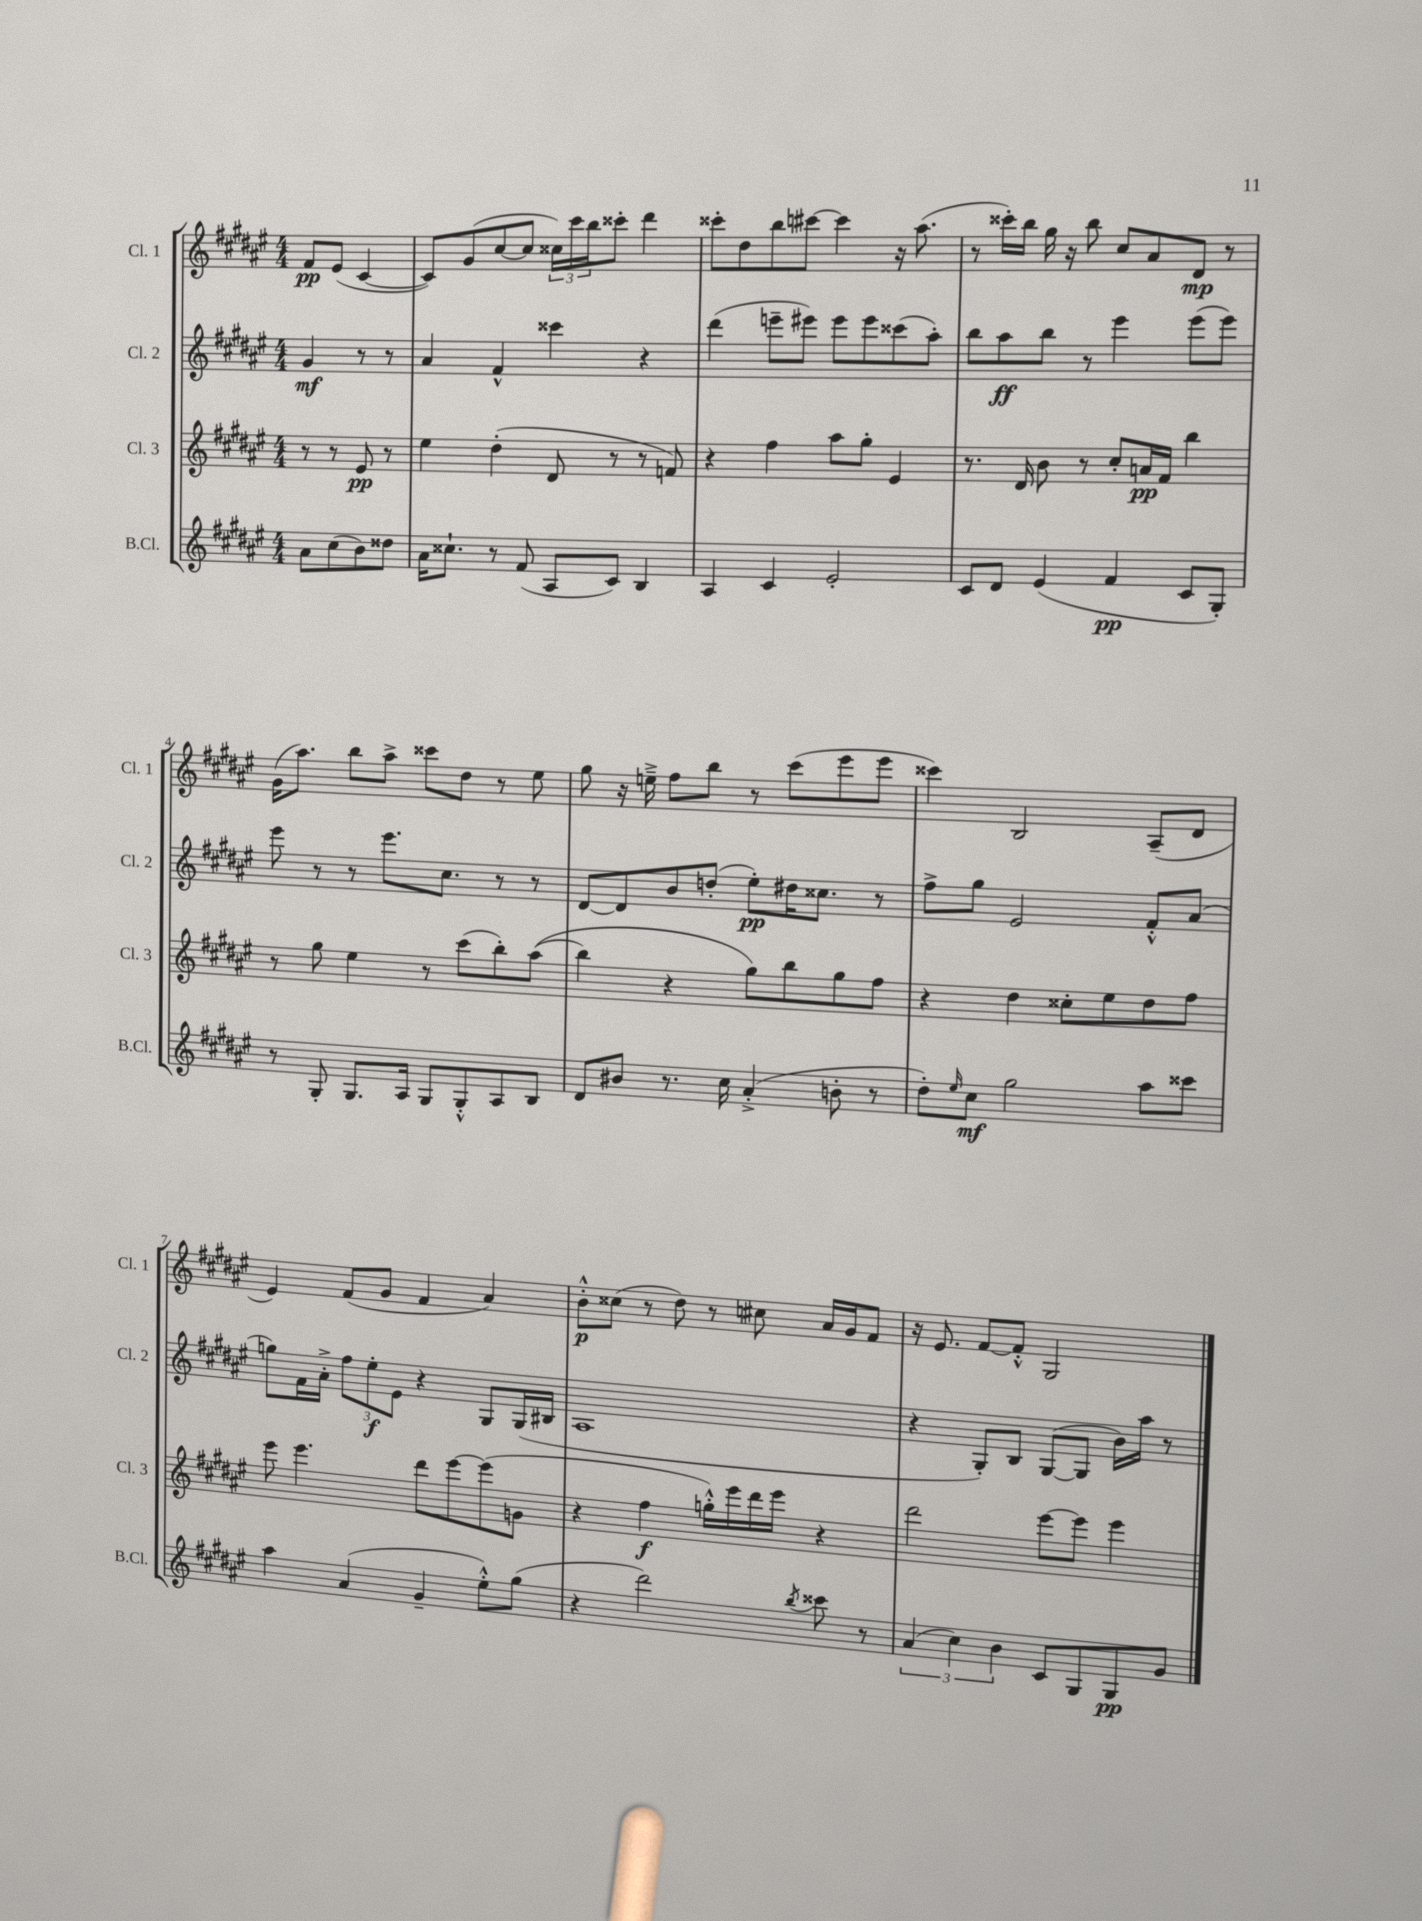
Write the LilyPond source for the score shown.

<<
\new StaffGroup <<
\new Staff = "s0" \with { instrumentName = "Cl. 1" shortInstrumentName = "Cl. 1" } {
    \clef treble \key fis \major \numericTimeSignature \time 4/4 \partial 2
    fis'8\pp eis'8( cis'4~ |
    cis'8) gis'8( cis''8~ cis''8 \tuplet 3/2 { cisis''16) cis'''16 b''16 } cisis'''8-. dis'''4 |
    cisis'''8-. dis''8 b''8 cis'''8~ cis'''4 r16 ais''8.( |
    r8 cisis'''16-.) b''16 gis''16 r16 b''8 cis''8 ais'8 dis'8\mp r8 |
    gis'16( ais''8.) b''8 ais''8-> cisis'''8 dis''8 r8 eis''8 |
    gis''8 r16 e''16---> fis''8 b''8 r8 cis'''8( eis'''8 eis'''8 |
    cisis'''4) b2 ais8--( dis'8 |
    eis'4) fis'8( gis'8 fis'4 ais'4) |
    b'8-.-^\p cisis''8( r8 dis''8) r8 cis''8 ais'16 gis'16 fis'8 |
    r16 eis'8. fis'8~ fis'8-.-^ gis2 \bar "|." |
}
\new Staff = "s1" \with { instrumentName = "Cl. 2" shortInstrumentName = "Cl. 2" } {
    \clef treble \key fis \major \numericTimeSignature \time 4/4 \partial 2
    gis'4\mf r8 r8 |
    ais'4 fis'4-^ cisis'''4 r4 |
    dis'''4( e'''8-- eis'''8) eis'''8 eis'''8 cisis'''8( ais''8-.) |
    b''8 ais''8\ff b''8 r8 eis'''4 eis'''8( eis'''8) |
    eis'''8 r8 r8 eis'''8. cis''8. r8 r8 |
    dis'8~ dis'8 b'8 d''8-.( eis''8-.\pp) dis''16 cisis''8. r8 |
    fis''8-> gis''8 eis'2 fis'8-.-^ ais'8( |
    g''8) fis'16 ais'16-.-> \tuplet 3/2 { fis''8 eis''8-.\f eis'8 } r4 gis8 gis16( bis16 |
    ais1 |
    r4 gis8-.) b8 gis8~( gis8 b'16) ais''16 r8 \bar "|." |
}
\new Staff = "s2" \with { instrumentName = "Cl. 3" shortInstrumentName = "Cl. 3" } {
    \clef treble \key fis \major \numericTimeSignature \time 4/4 \partial 2
    r8 r8 eis'8\pp r8 |
    eis''4 dis''4-.( dis'8 r8 r8 f'8) |
    r4 fis''4 ais''8 gis''8-. eis'4 |
    r8. dis'16 b'8 r8 cis''8-. a'16\pp fis'16 b''4 |
    r8 gis''8 eis''4 r8 cis'''8( b''8-.) ais''8(\( |
    b''4) r4 gis''8\) b''8 gis''8 fis''8 |
    r4 dis''4 cisis''8-. eis''8 dis''8 fis''8 |
    eis'''8 eis'''4. dis'''8 eis'''8~ eis'''8( g'8 |
    r4 fis''4\f g''16-.-^) eis'''16 dis'''16 eis'''16 r4 |
    dis'''2 eis'''8~ eis'''8 eis'''4 \bar "|." |
}
\new Staff = "s3" \with { instrumentName = "B.Cl." shortInstrumentName = "B.Cl." } {
    \clef treble \key fis \major \numericTimeSignature \time 4/4 \partial 2
    ais'8 cis''8( b'8) disis''8 |
    ais'16 cisis''8.-! r8 fis'8( ais8 cis'8) b4 |
    ais4 cis'4 eis'2-. |
    cis'8 dis'8 eis'4( fis'4\pp cis'8 gis8-.) |
    r8 gis8-. gis8. ais16 gis8 gis8-.-^ ais8 b8 |
    dis'8 bis'8 r8. cis''16 ais'4-.->( b'8-. r8 |
    dis''8-.) \grace { eis''16 } cis''8\mf gis''2 ais''8 cisis'''8 |
    ais''4 ais'4( gis'4-- eis''8-.-^) gis''8( |
    r4 dis'''2) \acciaccatura { b''8 } cisis'''8 r8 |
    \tuplet 3/2 { ais'4( cis''4) b'4 } cis'8 gis8 gis8\pp gis'8 \bar "|." |
}
>>
>>
